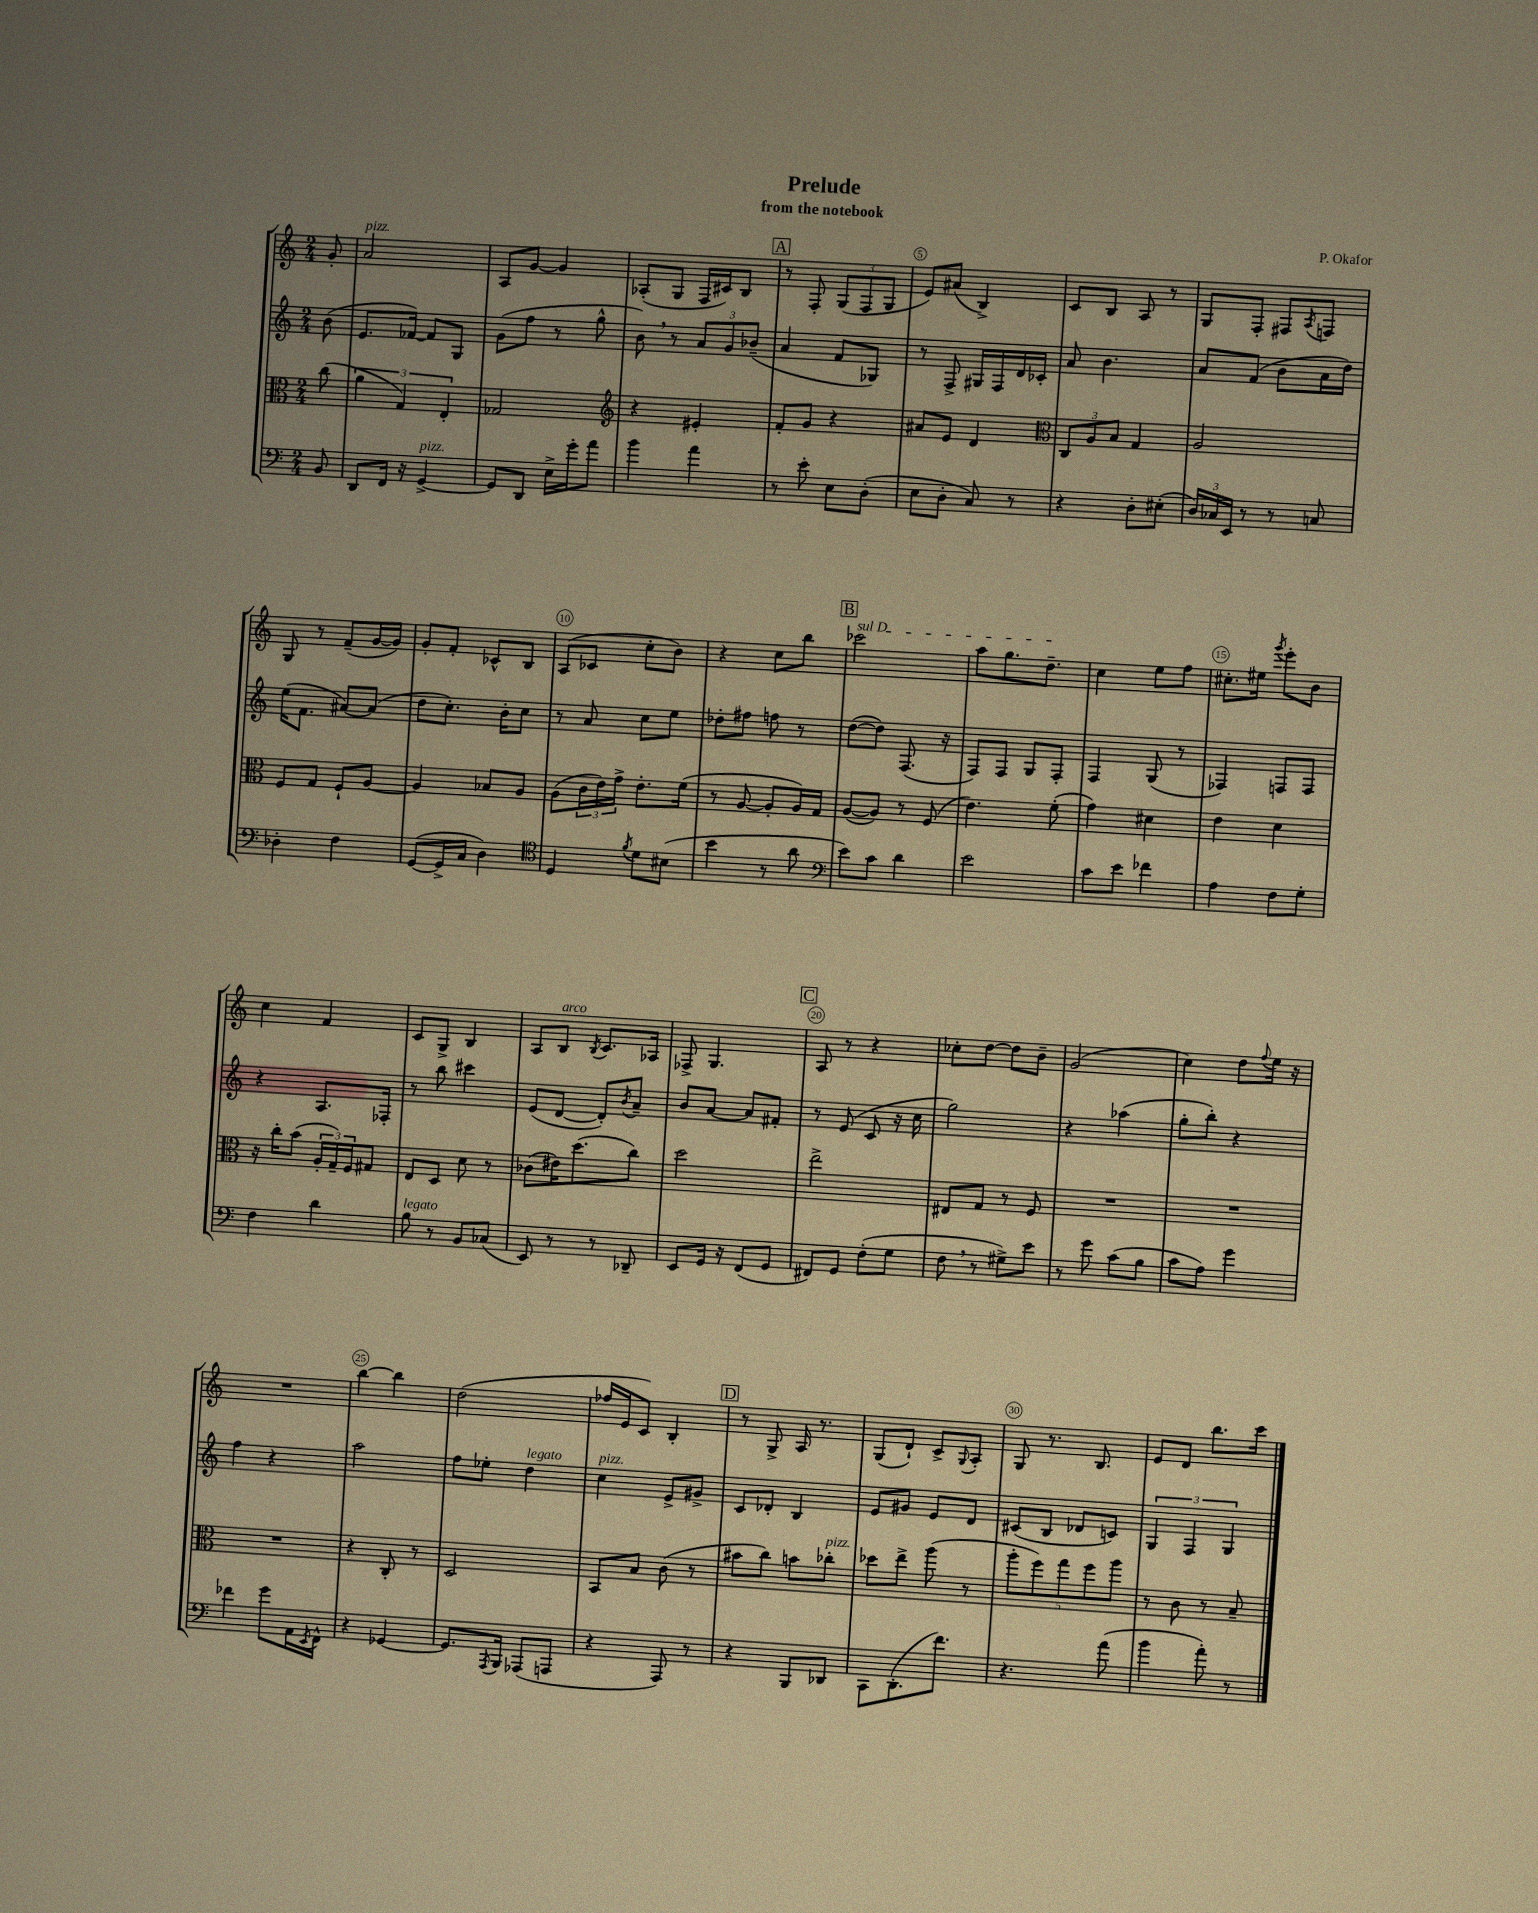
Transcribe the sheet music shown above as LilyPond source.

\header { title = "Prelude" composer = "P. Okafor" subtitle = "from the notebook" }
<<
\new StaffGroup <<
\new Staff = "s0" {
    \clef treble \key c \major \numericTimeSignature \time 2/4 \partial 8
    g'8-. |
    a'2^\markup { \italic "pizz." } |
    a8 g'8~ g'4 |
    aes8-.( g8 f16 cis'16) b8 |
    \mark \markup { \box "A" } r8 f8-. \tuplet 3/2 { g8( f8 g8 } |
    e'8) ais'8( b4->) |
    c'8 b8 a8 r8 |
    g8 f8-. fis8 \acciaccatura { a8 } f8 |
    g8 r8 f'8--( g'16~ g'16) |
    g'8-. f'8-. ces'8-^ b8 |
    a8( ces'8 c''8-. b'8) |
    r4 c''8 b''8 |
    \mark \markup { \box "B" } \once \override TextSpanner.bound-details.left.text = \markup { \italic "sul D" } ces'''2\startTextSpan |
    a''8 g''8. d''8.--\stopTextSpan |
    c''4 e''8 f''8 |
    cis''8.-. eis''16 \acciaccatura { g'''8 } e'''8-. b'8 |
    c''4 f'4 |
    c'8 g8-> b4 |
    a8 b8^\markup { \italic "arco" } \acciaccatura { b8 } c'8. aes16 |
    fes8-> g4. |
    \mark \markup { \box "C" } a8 r8 r4 |
    ces''8-. d''8~ d''8 b'8-- |
    g'2( |
    c''4) d''8 \appoggiatura { f''8 } e''16 r16 |
    R2 |
    b''4~ b''4 |
    d''2( |
    fes''16 e'16 c'8) b4-. |
    \mark \markup { \box "D" } r8 g8-> a16 r8. |
    g8( d'8-!) c'8-> \appoggiatura { g8 } a8-. |
    g8 r8. b8. |
    e'8 d'8 b''8. c'''16 \bar "|." |
}
\new Staff = "s1" {
    \clef treble \key c \major \numericTimeSignature \time 2/4 \partial 8
    b'8( |
    e'8. fes'16~) fes'8 g8 |
    g'8( f''8 r8 g''8-^ |
    b'8) \breathe r8 \tuplet 3/2 { a'8 g'8 bes'8--( } |
    \mark \markup { \box "A" } a'4 f'8 ges8) |
    r8 f8-> gis16 f16 d'16 ces'16-. |
    a'8 b'4. |
    a'8 f'8( b'8 a'16 d''16) |
    e''16( f'8. ais'8~) ais'8( |
    d''8 c''8.-.) b'16-. c''8 |
    r8 a'8 c''8 e''8 |
    des''8-. fis''8 f''8 r8 |
    \mark \markup { \box "B" } d''8~( d''8) f8.( r16 |
    f8) f8 g8 f8-. |
    f4 g8( r8 |
    fes4) f8 f8 |
    r4 a8. fes16-. |
    r8 b''8 cis'''4 |
    e'8( d'8~ d'8-.) \acciaccatura { b'8 } a'8-- |
    b'8 a'8~ a'8 fis'8-. |
    \mark \markup { \box "C" } r8 e'8( c'8 r16 c''16 |
    g''2) |
    r4 aes''4( |
    g''8-. b''8-.) r4 |
    f''4 r4 |
    a''2 |
    f''8 ees''8-. d''4^\markup { \italic "legato" } |
    c''4^\markup { \italic "pizz." } e'8-> gis'8-> |
    \mark \markup { \box "D" } c'8 des'8-. b4 |
    e'8 gis'8 e'8 d'8 |
    cis'8( b8 des'8 c'8) |
    \tuplet 3/2 { g4 f4 g4 } \bar "|." |
}
\new Staff = "s2" {
    \clef alto \key c \major \numericTimeSignature \time 2/4 \partial 8
    c''8( |
    \tuplet 3/2 { a'4 g4) e4-. } |
    ges2 |
    \clef treble r4 eis'4-. |
    \mark \markup { \box "A" } f'8-. g'8 r4 |
    ais'8 e'8 d'4 |
    \clef alto \tuplet 3/2 { c8 a8 b8 } g4 |
    a2 |
    f8 g8 f8-! a8~ |
    a4 bes8 a8 |
    a8( \tuplet 3/2 { c'16 e'16) g'16-> } e'8.-. f'16( |
    r8 a8~ a8-. a16) g16 |
    \mark \markup { \box "B" } a8~( a8) r8 f8( |
    e'4.) f'8-.( |
    g'4) dis'4 |
    e'4 d'4 |
    r16 c''16-. b'8( \tuplet 3/2 { a16-. g16--) f16 } gis8 |
    e8 d8 d'8 r8 |
    ces'8( eis'16) d''8.( c''8) |
    d''2 |
    \mark \markup { \box "C" } e''2-> |
    eis8 g8 r8 f8 |
    R2 |
    R2 |
    R2 |
    r4 c8-. r8 |
    d2 |
    b,8 b8 c'8( r8 |
    \mark \markup { \box "D" } bis'8 c''8) b'8 ces''8-.^\markup { \italic "pizz." } |
    des''8 e''8-> a''8( r8 |
    \tuplet 5/4 { a''8-. f''8) g''8 f''8 a''8 } |
    r8 c'8 r8 b8-- \bar "|." |
}
\new Staff = "s3" {
    \clef bass \key c \major \numericTimeSignature \time 2/4 \partial 8
    b,8 |
    d,8 f,16 r16 g,4~->^\markup { \italic "pizz." } |
    g,8 d,8 e16-> g'16-. a'8 |
    b'4 a'4 |
    \mark \markup { \box "A" } r8 e'8-. e8 d8-.( |
    e8 d8-. c8) r8 |
    r4 d8-. eis8-.( |
    \tuplet 3/2 { d16) ces16 e,16 } r8 r8 c8 |
    des4-. f4 |
    g,8~( g,16-> c16 d4) |
    \clef tenor d4 \acciaccatura { f'8 } d'8 bis8( |
    b'4 r8 a'8 |
    \mark \markup { \box "B" } \clef bass e'8) c'8 d'4 |
    e'2 |
    c'8 e'8 fes'4 |
    a4 f8 g8-. |
    f4 d'4 |
    b8^\markup { \italic "legato" } r8 b,8 ces8( |
    e,8) r8 r8 des,8-- |
    e,8 g,16 r16 f,8( g,8 |
    \mark \markup { \box "C" } fis,8) g,8 f8-.( g8 |
    f8 \breathe r8 gis8->) e'8 |
    r8 g'8 c'8( b8 |
    c'8 a8) g'4 |
    fes'4 g'8 a,16 \acciaccatura { e,8 } f,16-^ |
    r4 ges,4~ |
    ges,8. \acciaccatura { a,,8 } b,,16 aes,,8( a,,8 |
    r4 a,,8) r8 |
    \mark \markup { \box "D" } r4 b,,8 des,8 |
    c,8 d,8.-.( f'8.) |
    r4. a'8( |
    b'4 a'8-.) r8 \bar "|." |
}
>>
>>
\layout { \context { \Score \override BarNumber.break-visibility = ##(#f #t #t) barNumberVisibility = #(every-nth-bar-number-visible 5) \override BarNumber.stencil = #(make-stencil-circler 0.1 0.3 ly:text-interface::print) } }
